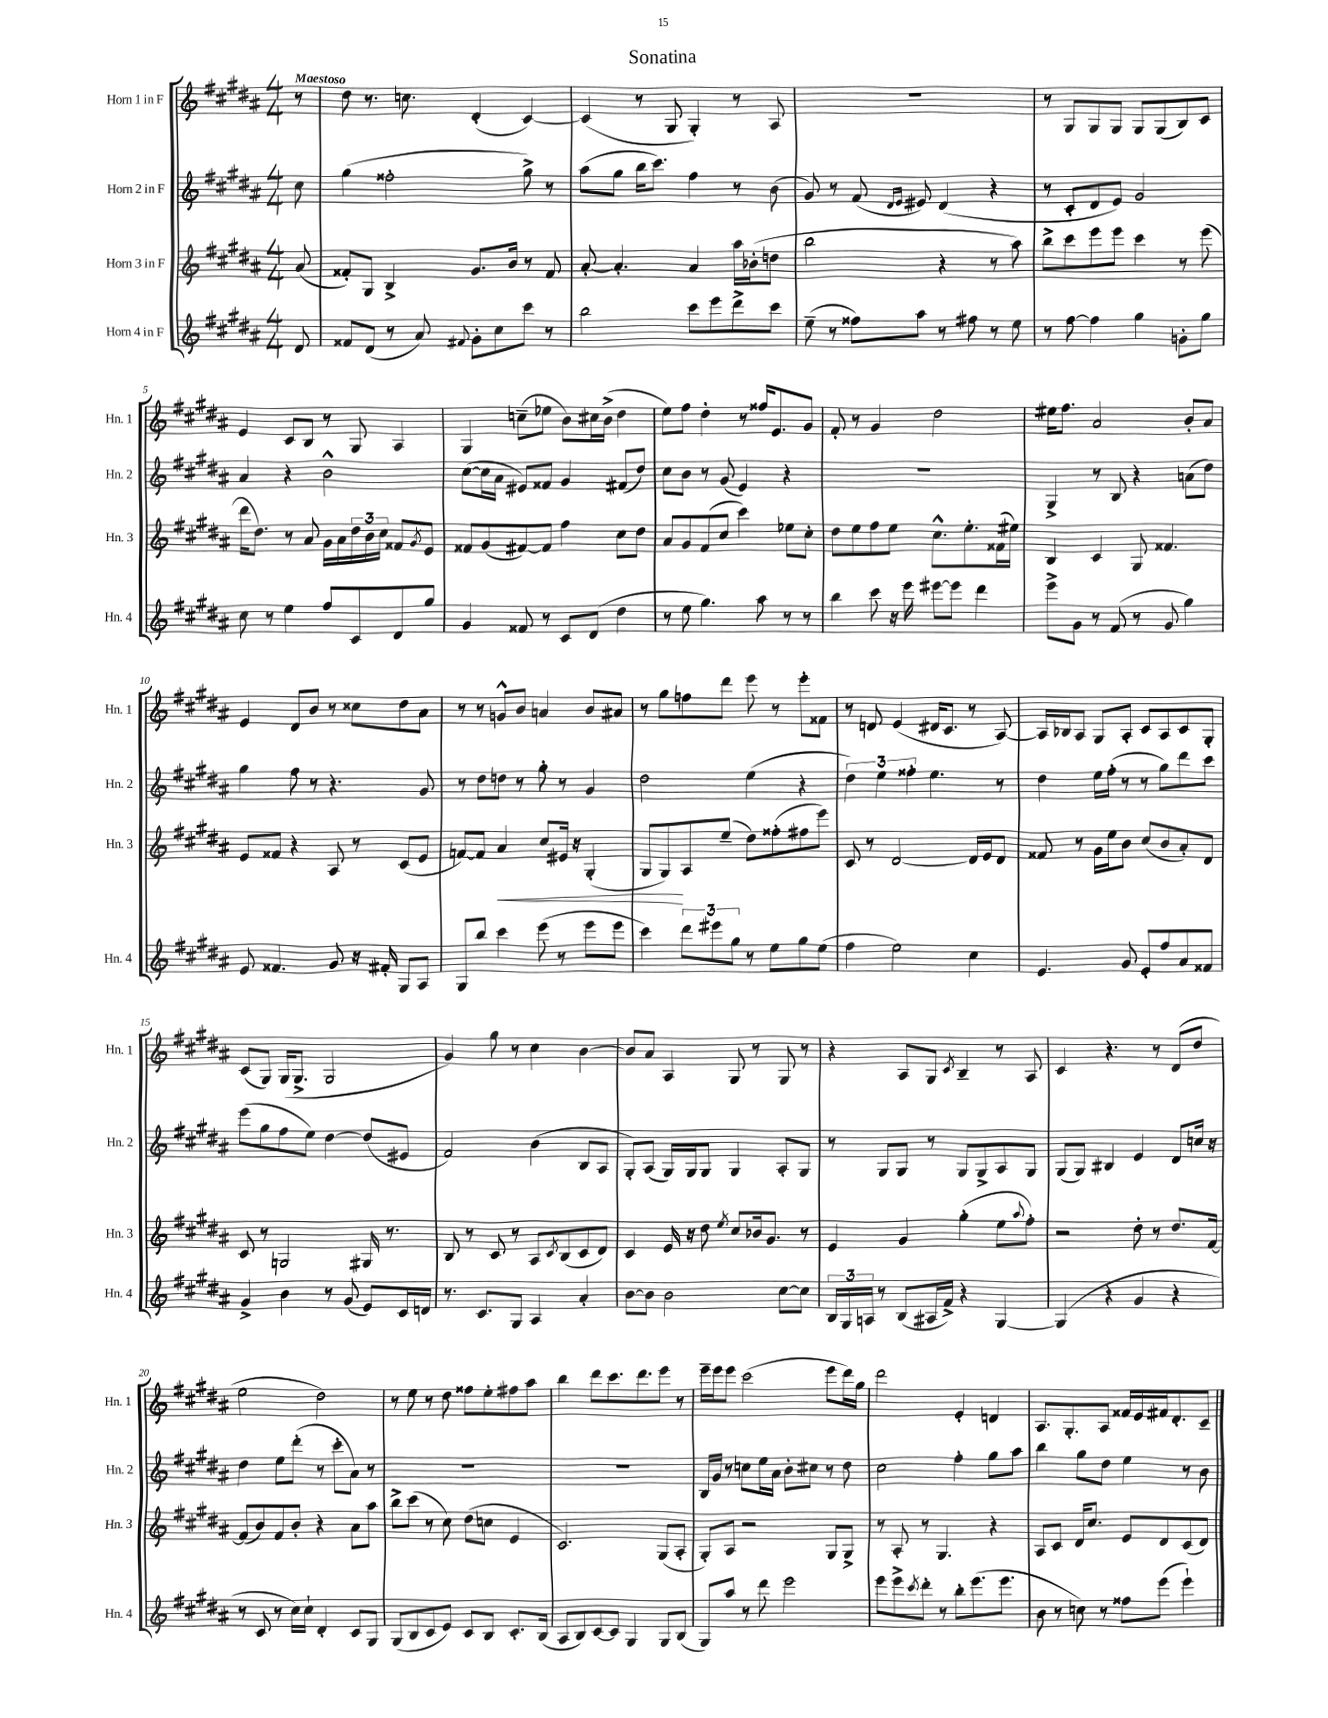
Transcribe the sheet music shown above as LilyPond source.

\header { title = "Sonatina" }
<<
\new StaffGroup <<
\new Staff = "s0" \with { instrumentName = "Horn 1 in F" shortInstrumentName = "Hn. 1" } {
    \clef treble \key b \major \numericTimeSignature \time 4/4 \partial 8 \tempo "Maestoso"
    r8 |
    dis''8 r8. c''8. dis'4-.( cis'4~) |
    cis'4( r8 gis8 gis4-.) r8 ais8 |
    R1 |
    r8 gis8 gis8 gis8 gis8 gis8( b8) cis'8 |
    e'4 cis'8 b8 r8 gis8 ais4 |
    gis4 c''8--( ees''8 b'8) cis''16 b'16->( dis''4 |
    e''8) fis''8 dis''4-. r8 fisis''16 e'8. gis'8 |
    fis'8-. r8 gis'4 dis''2 |
    eis''16 fis''8. ais'2 b'8-. ais'8 |
    e'4 dis'8 b'8 r8 cisis''8 dis''8 ais'8 |
    r8 r8 g'8-^ b'8 a'4 b'8 ais'8 |
    r8 gis''8 f''8 dis'''8 e'''8 r8 e'''8-. fisis'8 |
    r8 d'8 e'4( dis'16 cis'8. r8 ais8~) |
    ais16 bes16 ais8 gis8 ais8-. cis'8 ais8 cis'8 gis8-. |
    cis'8( gis8) gis16( gis8.-> gis2 |
    gis'4) gis''8 r8 cis''4 b'4~ |
    b'8 ais'8 ais4 gis8 r8 gis8 r8 |
    r4 ais8 gis8 \acciaccatura { cis'8 } b4-- r8 ais8 |
    cis'4 r4. r8 dis'8( dis''8 |
    e''2 dis''2) |
    r8 e''8 r8 dis''8 fisis''8 e''8-. fis''8 ais''8 |
    b''4 dis'''8 cis'''8. dis'''8. e'''8 r8 |
    e'''16-- e'''16 e'''8 cis'''2( e'''8 dis'''16) gis''16 |
    dis'''2 e'4-. d'4 |
    ais8. gis8.-. ais8 fisis'16 e'16 fis'16 dis'8.-. cis'8-- \bar "|." |
}
\new Staff = "s1" \with { instrumentName = "Horn 2 in F" shortInstrumentName = "Hn. 2" } {
    \clef treble \key b \major \numericTimeSignature \time 4/4 \partial 8
    cis''8 |
    gis''4( fisis''2-. gis''8->) r8 |
    ais''8( gis''8 b''16 cis'''8.) fis''4 r8 b'8( |
    gis'8) r8 fis'8( \grace { dis'16 e'16 } eis'8) dis'4( r4 |
    r8 cis'8-. dis'8 e'8) gis'2 |
    ais'4 r4 b'2-^ |
    cis''8~( cis''16 ais'16 eis'8) fisis'8 gis'4 fis'8( dis''8) |
    cis''8 b'8 r8 gis'8( e'4) r4 |
    R1 |
    gis4-> r8 b8 r4 a'8( dis''8) |
    gis''4 fis''8 r8 r4. gis'8 |
    r8 dis''8 d''8 r8 gis''8-. r8 gis'4 |
    dis''2 e''4( r4 |
    \tuplet 3/2 { dis''4) e''4 fisis''4-. } e''4. r8 |
    dis''4 e''16 fis''16-.( r8 r8 gis''8) dis'''8 cis'''8 |
    e'''8( gis''8 fis''8 e''8) dis''4~ dis''8( eis'8 |
    fis'2) b'4( b8 ais8 |
    gis8-.) ais8( gis16) gis16 gis8 gis4 ais8-. gis8 |
    r8 gis8 gis8 r8 gis8 gis8-> ais8 gis8 |
    gis8( gis8) bis4 e'4 dis'8 c''16 r16 |
    dis''4 e''8 dis'''8-.( r8 cis'''8-. ais'8) r8 |
    R1 |
    R1 |
    b16 gis'16 r8 c''8 e''16 ais'16 b'8-. cis''8 r8 dis''8 |
    cis''2 fis''4-. gis''8 ais''8 |
    b''4 gis''8 dis''8 e''4 r8 b'8 \bar "|." |
}
\new Staff = "s2" \with { instrumentName = "Horn 3 in F" shortInstrumentName = "Hn. 3" } {
    \clef treble \key b \major \numericTimeSignature \time 4/4 \partial 8
    ais'8( |
    fisis'8-.) gis8 b4-> gis'8. b'16 r8 fisis'8 |
    ais'8~-. ais'4.-. ais'4 ais''16 bes'16-.( d''8 |
    b''2 r4 r8 ais''8) |
    b''8-> cis'''8 e'''8 e'''8 cis'''4 r8 e'''8( |
    dis'''16 dis''8.) r8 ais'8 gis'16 ais'16 \tuplet 3/2 { dis''16 b'16 cis''16 } fisis'8 \acciaccatura { gis'8 } e'8 |
    fisis'8 gis'8( fis'8~) fis'8 fis''4 cis''8 dis''8 |
    ais'8 gis'8 fis'8( cis''8 cis'''4) ees''8 cis''8-. |
    dis''8 e''8 fis''8 e''8 cis''8.-^ e''8.-. fisis'16( eis''16) |
    b4 cis'4 gis8 fisis'4. |
    e'8 fisis'8 r4 ais8 r8 cis'8( e'8 |
    f'8~) f'8 ais'4\< cis''8 eis'16 r16 gis4-.( |
    gis8 gis8\!) ais8 e''8--( dis''8) fisis''8-.( fis''8 e'''8) |
    cis'8 r8 dis'2~ dis'16 e'16 dis'8 |
    fisis'8 r8 gis'16 e''16 b'8 cis''8( b'8 ais'8-.) dis'8 |
    cis'8 r8 g2 gis16 r8. |
    b8 r8 cis'8 r8 ais8 \acciaccatura { cis'8 } b8( cis'8 dis'8) |
    cis'4 e'16 r16 dis''8 \acciaccatura { e''8 } cis''8 bes'16 gis'8. r8 |
    e'4 gis'4 gis''4-.( e''8 \appoggiatura { ais''8 } fis''8-.) |
    r2 dis''8-. r8 dis''8. fis'16~ |
    fis'8( b'8) fis'8 b'8-. r4 ais'8 ais''8 |
    b''8-> cis'''8( r8 cis''8) dis''8( c''8 e'4 |
    cis'2.) gis8( ais8-. |
    gis8-.) ais8 r2 gis8 gis8-> |
    r8 ais8-. r8 gis4. r4 |
    ais8 cis'8 dis'16 cis''8. e'8 dis'8 cis'8( dis'8) \bar "|." |
}
\new Staff = "s3" \with { instrumentName = "Horn 4 in F" shortInstrumentName = "Hn. 4" } {
    \clef treble \key b \major \numericTimeSignature \time 4/4 \partial 8
    dis'8 |
    fisis'8 dis'8( r8 ais'8) \appoggiatura { fis'8 } gis'8-. cis''8 cis'''8 r8 |
    b''2 cis'''8 e'''8 dis'''8-> cis'''8 |
    e''8--( r8 fisis''8) ais''8 r8 fis''8 r8 e''8 |
    r8 fis''8~ fis''4 gis''4 g'8-. gis''8 |
    cis''8 r8 e''4 fis''8 cis'8 dis'8 gis''8 |
    gis'4 fisis'8 r8 cis'8 dis'8( dis''4 |
    r8 e''8 gis''4.) ais''8 r8 r8 |
    b''4 cis'''8 r16 e'''16 eis'''8~ eis'''8 dis'''4 |
    e'''8-> gis'8 r8 fis'8( r8 gis'8 gis''4) |
    e'8 fisis'4. gis'8 r16 fis'16-. gis8 ais8 |
    gis8 b''8 cis'''4 e'''8( r8 e'''8 e'''8 |
    cis'''4) \tuplet 3/2 { dis'''8 eis'''8 gis''8 } r8 e''8 gis''8 e''8( |
    fis''4 e''2) cis''4 |
    e'4. gis'8 e'8-. fis''8 ais'8 fisis'8 |
    gis'4-> b'4 r8 gis'8( e'8) cis'16 d'16 |
    r8. cis'8. gis8 ais4 ais'4-. |
    b'8~ b'8 b'2 cis''8~ cis''8 |
    \tuplet 3/2 { b16 gis16 a16 } r8 b8( ais16 fis'16->) r4 gis4~ |
    gis4( r4 gis'4 r4 |
    r8 cis'8 r8 cis''16) cis''16-! dis'4-. cis'8 gis8 |
    gis8( b8 cis'8 e'8) cis'8 b8 cis'8.-. b16( |
    ais8 b8) cis'8~ cis'8 gis4 gis8 b8( |
    gis8) ais''8 r8 dis'''8 e'''2 |
    e'''8 e'''8-> \acciaccatura { cis'''8 } dis'''8-. r8 b''8-. e'''8.( e'''8. |
    b'8 r8 c''8) r8 fisis''8 e'''8( e'''4-!) \bar "|." |
}
>>
>>
